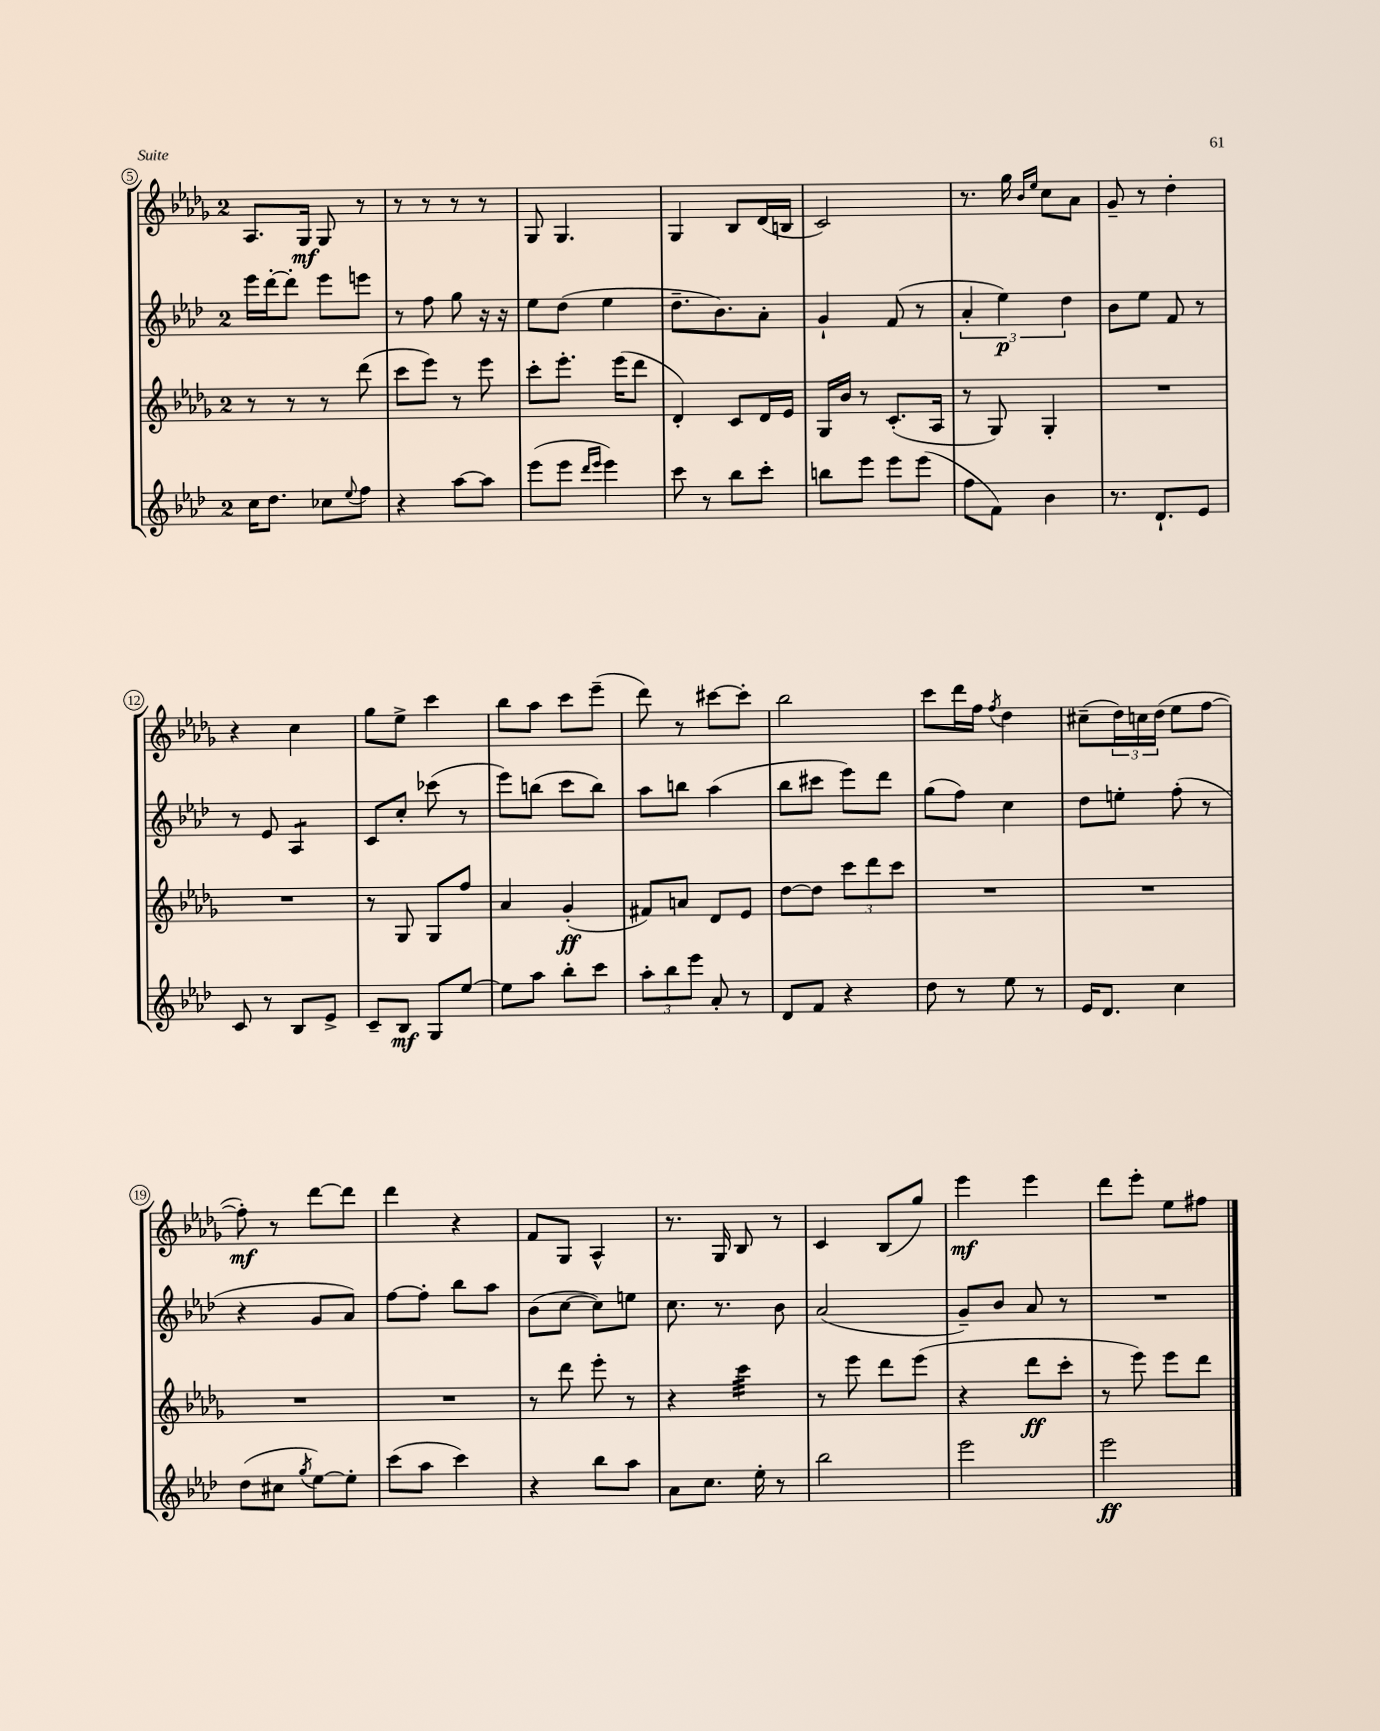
<<
\new StaffGroup <<
\new Staff = "s0" {
    \clef treble \key des \major \once \override Staff.TimeSignature.style = #'single-digit \time 2/4
    aes8. ges16\mf ges8 r8 |
    r8 r8 r8 r8 |
    ges8 ges4. |
    ges4 bes8 des'16( b16 |
    c'2) |
    r8. ges''16 \grace { bes'16 ees''16 } c''8 aes'8 |
    ges'8-- r8 des''4-. |
    r4 c''4 |
    ges''8 ees''8-> c'''4 |
    bes''8 aes''8 c'''8 ees'''8--( |
    des'''8) r8 cis'''8~ cis'''8-. |
    bes''2 |
    c'''8 des'''16 f''16 \acciaccatura { f''8 } des''4 |
    cis''8--( \tuplet 3/2 { des''16) c''16 des''16( } ees''8 f''8~ |
    f''8-.\mf) r8 des'''8~ des'''8 |
    des'''4 r4 |
    f'8 ges8 aes4-^ |
    r8. ges16 bes8 r8 |
    c'4 bes8( ges''8) |
    ees'''4\mf ees'''4 |
    des'''8 ees'''8-. ees''8 fis''8 \bar "|." |
}
\new Staff = "s1" {
    \clef treble \key aes \major \once \override Staff.TimeSignature.style = #'single-digit \time 2/4
    ees'''16 des'''16~-. des'''8-. ees'''8 e'''8 |
    r8 f''8 g''8 r16 r16 |
    ees''8 des''8( ees''4 |
    des''8.-- bes'8.) aes'8-. |
    g'4-! f'8( r8 |
    \tuplet 3/2 { aes'4-. ees''4\p) des''4 } |
    bes'8 ees''8 f'8 r8 |
    r8 ees'8 aes4:8 |
    c'8 c''8-. ces'''8( r8 |
    ees'''8) b''8( c'''8 b''8) |
    aes''8 b''8 aes''4( |
    bes''8 cis'''8 ees'''8) des'''8 |
    g''8( f''8) c''4 |
    des''8 e''8-. f''8-.( r8 |
    r4 g'8 aes'8) |
    f''8~ f''8-. bes''8 aes''8 |
    bes'8( c''8~ c''8) e''8 |
    c''8. r8. bes'8 |
    aes'2( |
    g'8--) bes'8 aes'8 r8 |
    R2 \bar "|." |
}
\new Staff = "s2" {
    \clef treble \key des \major \once \override Staff.TimeSignature.style = #'single-digit \time 2/4
    r8 r8 r8 des'''8( |
    c'''8 ees'''8) r8 ees'''8 |
    c'''8-. ees'''8.-. ees'''16( des'''8 |
    des'4-.) c'8 des'16 ees'16 |
    ges16 bes'16 r8 c'8.-.( aes16 |
    r8 ges8) ges4-. |
    R2 |
    R2 |
    r8 ges8 ges8 f''8 |
    aes'4 ges'4-.\ff( |
    fis'8) a'8 des'8 ees'8 |
    des''8~ des''8 \tuplet 3/2 { c'''8 des'''8 c'''8 } |
    R2 |
    R2 |
    R2 |
    R2 |
    r8 des'''8 ees'''8-. r8 |
    r4 c'''4:32 |
    r8 ees'''8 des'''8 ees'''8( |
    r4 des'''8\ff c'''8-. |
    r8 ees'''8) ees'''8 des'''8 \bar "|." |
}
\new Staff = "s3" {
    \clef treble \key aes \major \once \override Staff.TimeSignature.style = #'single-digit \time 2/4
    c''16 des''8. ces''8 \appoggiatura { ees''8 } f''8 |
    r4 aes''8~ aes''8 |
    ees'''8( ees'''8 \grace { des'''16 ees'''16 } ees'''4) |
    c'''8 r8 bes''8 c'''8-. |
    b''8 ees'''8 ees'''8 ees'''8( |
    f''8 f'8) bes'4 |
    r8. des'8.-! ees'8 |
    c'8 r8 bes8 ees'8-> |
    c'8-- bes8\mf g8 ees''8~ |
    ees''8 aes''8 bes''8-. c'''8 |
    \tuplet 3/2 { aes''8-. bes''8 ees'''8 } aes'8-. r8 |
    des'8 f'8 r4 |
    des''8 r8 ees''8 r8 |
    ees'16 des'8. c''4 |
    des''8( cis''8 \acciaccatura { g''8 } ees''8~) ees''8-. |
    c'''8( aes''8 c'''4) |
    r4 bes''8 aes''8 |
    aes'8 c''8. ees''16-. r8 |
    bes''2 |
    ees'''2 |
    ees'''2\ff \bar "|." |
}
>>
>>
\layout { \context { \Score currentBarNumber = #5 \override BarNumber.stencil = #(make-stencil-circler 0.1 0.3 ly:text-interface::print) } }
